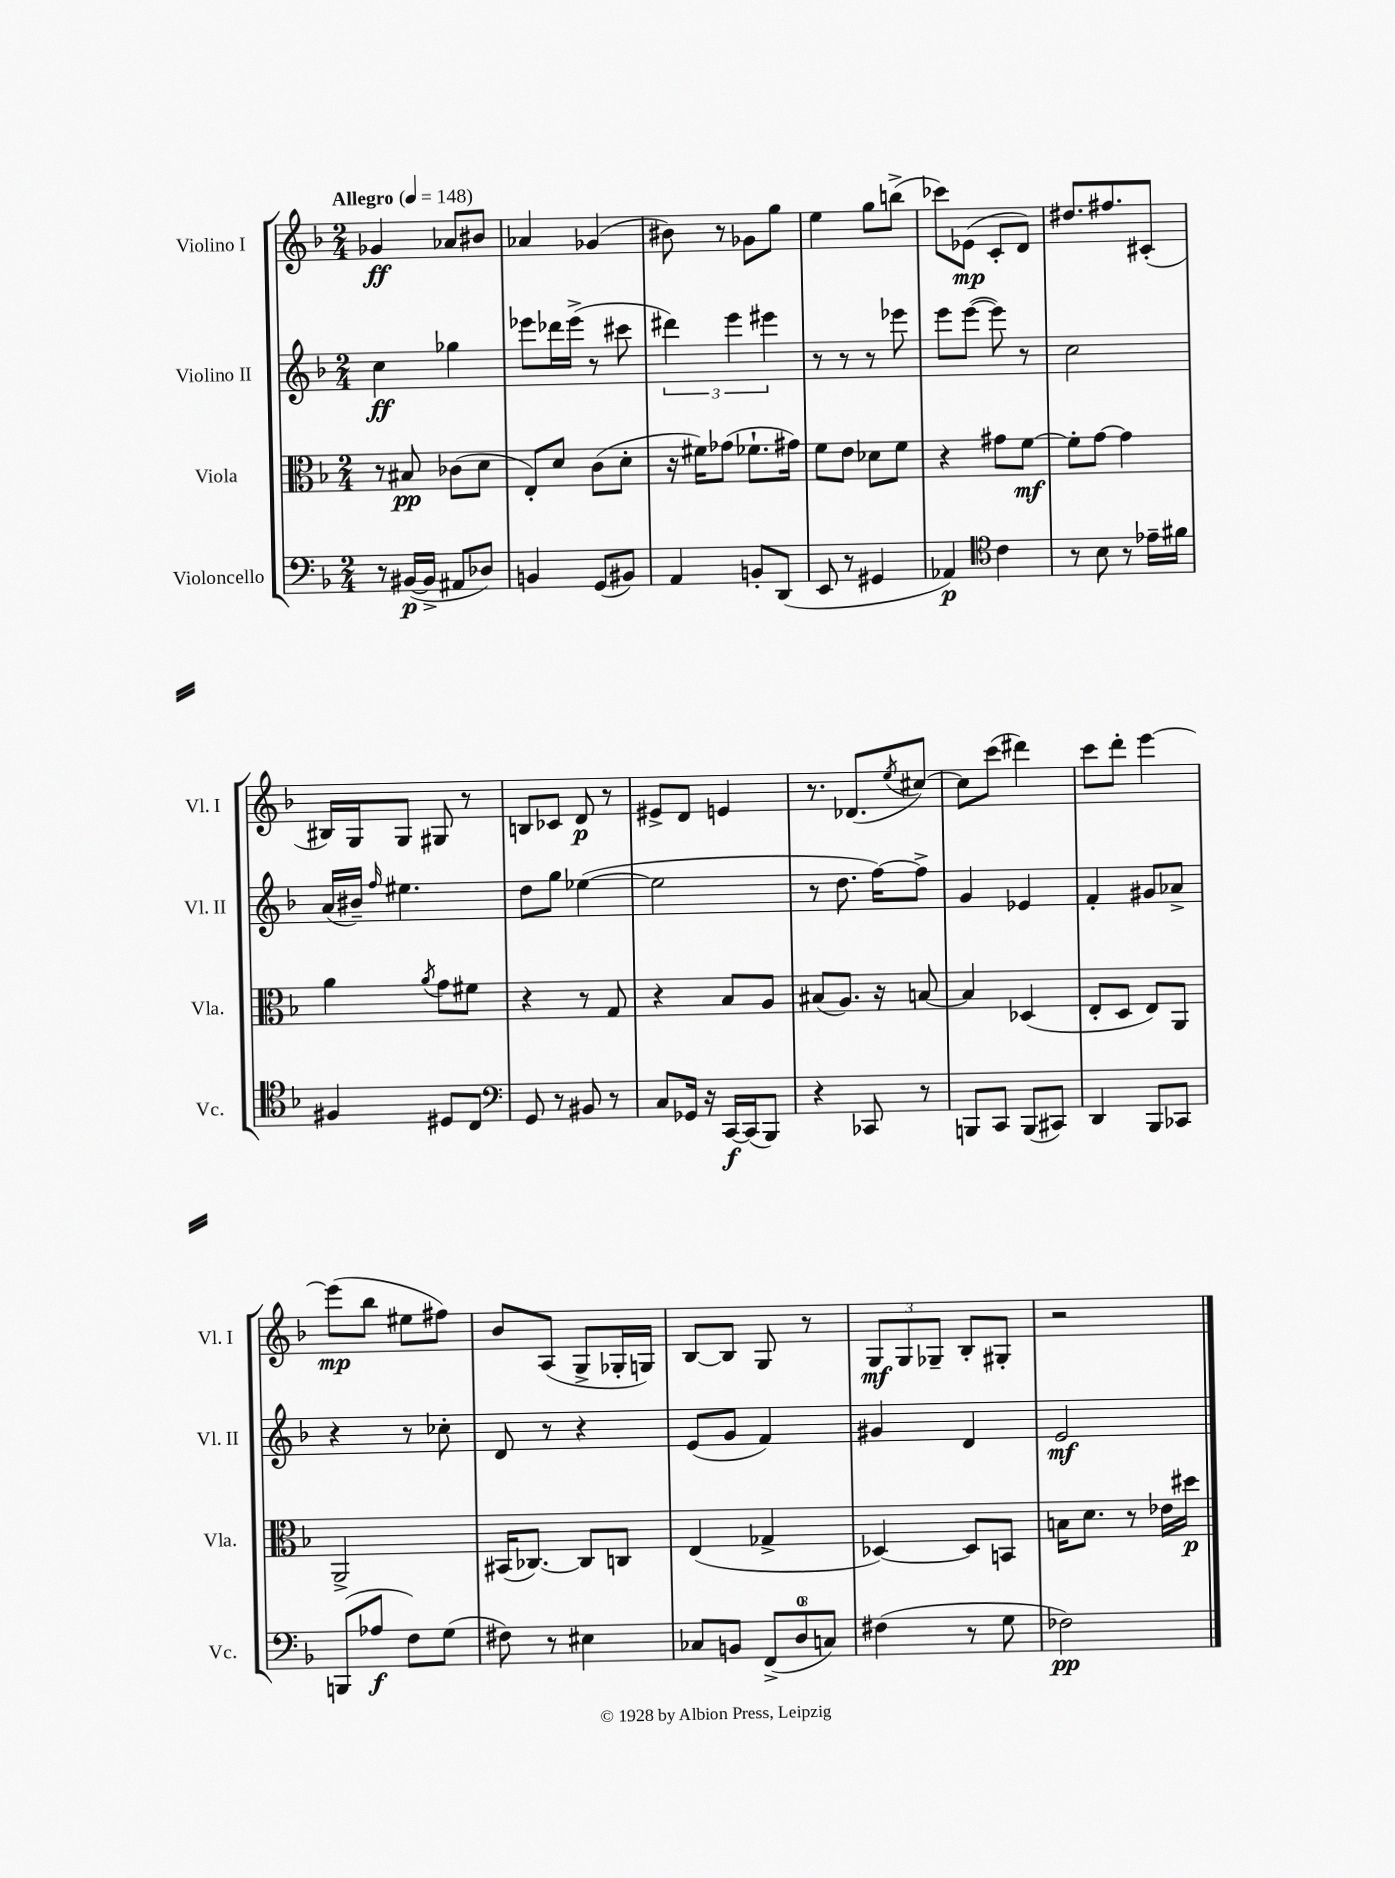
<<
\new StaffGroup <<
\new Staff = "s0" \with { instrumentName = "Violino I" shortInstrumentName = "Vl. I" } {
    \clef treble \key f \major \numericTimeSignature \time 2/4 \tempo "Allegro" 4 = 148
    ges'4\ff aes'8 bis'8 |
    aes'4 ges'4( |
    bis'8) r8 ges'8 g''8 |
    e''4 g''8 b''8->( |
    ces'''8) ees'8\mp( c'8-. d'8) |
    dis''8. fis''8. cis'8-.( |
    bis16) g16 g8 gis8 r8 |
    b8 ces'8 d'8\p r8 |
    eis'8-> d'8 e'4 |
    r8. des'8.( \acciaccatura { e''8 } cis''8~) |
    cis''8 c'''8( dis'''4) |
    c'''8 d'''8-. e'''4~ |
    e'''8\mp( bes''8 eis''8 fis''8) |
    bes'8 a8( g8-> ges16-. g16) |
    bes8~ bes8 g8 r8 |
    \tuplet 3/2 { g8\mf g8 ges8-- } bes8-. gis8-. |
    r2 \bar "|." |
}
\new Staff = "s1" \with { instrumentName = "Violino II" shortInstrumentName = "Vl. II" } {
    \clef treble \key f \major \numericTimeSignature \time 2/4
    c''4\ff ges''4 |
    ees'''8 des'''16 ees'''16->( r8 cis'''8 |
    \tuplet 3/2 { dis'''4) e'''4 eis'''4 } |
    r8 r8 r8 ees'''8 |
    e'''8 e'''8~( e'''8) r8 |
    c''2 |
    a'16( bis'16--) \grace { f''16 } eis''4. |
    d''8 g''8 ees''4~( |
    ees''2 |
    r8 d''8. f''16~) f''8-> |
    g'4 ees'4 |
    f'4-. gis'8 aes'8-> |
    r4 r8 ces''8-. |
    d'8 r8 r4 |
    e'8( g'8 f'4) |
    gis'4 d'4 |
    e'2\mf \bar "|." |
}
\new Staff = "s2" \with { instrumentName = "Viola" shortInstrumentName = "Vla." } {
    \clef alto \key f \major \numericTimeSignature \time 2/4
    r8 bis8\pp ces'8( d'8 |
    e8-.) d'8 c'8( d'8-. |
    r16 fis'16) ges'8( fes'8.-! gis'16) |
    f'8 e'8 des'8 f'8 |
    r4 gis'8 f'8~\mf |
    f'8-. g'8~ g'4 |
    a'4 \acciaccatura { a'8 } g'8 fis'8 |
    r4 r8 g8 |
    r4 bes8 a8 |
    bis8( a8.) r16 b8~ |
    b4 des4( |
    e8-. d8 e8) a,8 |
    a,2-> |
    bis,16( ces8.~) ces8 c8 |
    e4( ges4-> |
    des4~) des8 b,8 |
    b16 d'8. r8 ees'16 dis''16\p \bar "|." |
}
\new Staff = "s3" \with { instrumentName = "Violoncello" shortInstrumentName = "Vc." } {
    \clef bass \key f \major \numericTimeSignature \time 2/4
    r8 bis,16~\p( bis,16-> ais,8 des8) |
    b,4 g,8( bis,8) |
    a,4 b,8-. d,8( |
    e,8 r8 gis,4 |
    aes,4\p) \clef tenor c'4 |
    r8 bes8 r8 ees'16-- fis'16 |
    fis4 dis8 c8 |
    \clef bass g,8 r8 bis,8 r8 |
    c8 ges,16 r16 c,16~\f c,16( bes,,8) |
    r4 ces,8 r8 |
    b,,8 c,8 b,,8( cis,8) |
    d,4 bes,,8 ces,8 |
    b,,8( aes8\f f8) g8( |
    fis8) r8 eis4 |
    ces8 b,8 \tuplet 3/2 { f,8->( d8-0 c8) } |
    fis4( r8 g8 |
    fes2\pp) \bar "|." |
}
>>
>>
\layout { \context { \Score \remove "Bar_number_engraver" } }
